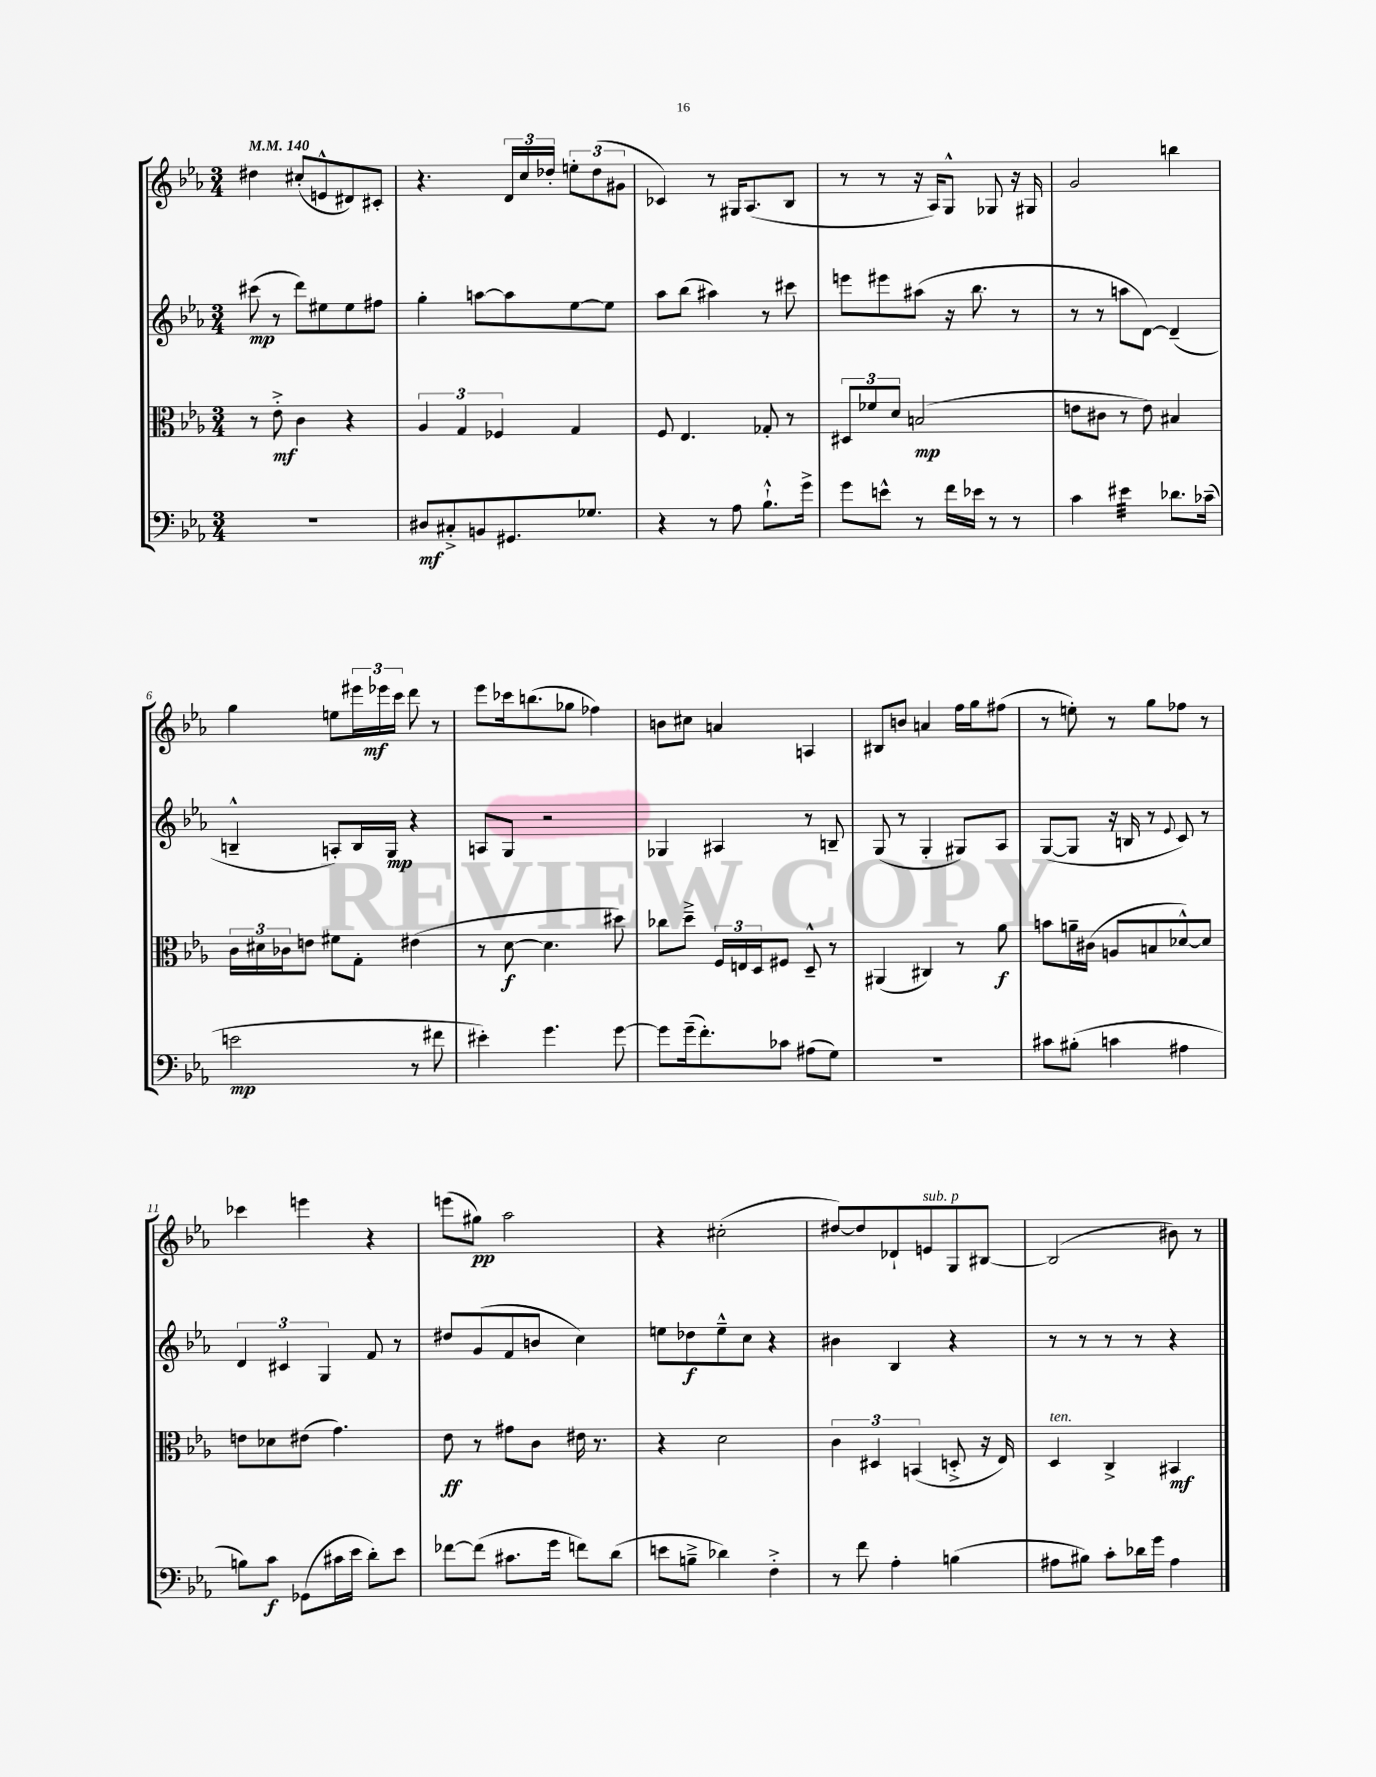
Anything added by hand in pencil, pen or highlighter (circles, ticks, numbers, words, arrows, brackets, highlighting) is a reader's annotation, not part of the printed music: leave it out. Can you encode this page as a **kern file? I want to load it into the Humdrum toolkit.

**kern	**kern	**kern	**kern
*staff4	*staff3	*staff2	*staff1
*clefF4	*clefC3	*clefG2	*clefG2
*k[b-e-a-]	*k[b-e-a-]	*k[b-e-a-]	*k[b-e-a-]
*M3/4	*M3/4	*M3/4	*M3/4
*MM140	*MM140	*MM140	*MM140
2.r	8r	(8ccc#\	4dd#\
.	8e-'^\	8r	.
.	4c\	8ddd\L)	(8cc#'/L
.	.	8ee#\	8e^^/
.	4r	8ee#\	8d#/)
.	.	8ff#\J	8c#'/J
=	=	=	=
8D#/L	6A-/	4gg'\	4.r
8C#'^/	.	.	.
.	6G/	.	.
8BB/	.	[8aa\L	.
.	6F-/	.	.
8.GG#/	.	8aa\]	24d/LL
.	.	.	24cc/
.	.	.	24dd-'/JJ
.	4G/	[8ee-\	12ee'\L
8.G-/J	.	.	.
.	.	.	(12dd-\
.	.	8ee-\]J	.
.	.	.	12g#\J
=	=	=	=
4r	8F/	8aa-\L	4c-/)
.	4.E-/	(8bb-\J	.
8r	.	4aa#\)	8r
8A-\	.	.	16G#/LK
.	.	.	(8.A-/
8.B-`^^\L	8G-'/	8r	.
.	8r	8ccc#\	8B-/J
16g^\Jk	.	.	.
=	=	=	=
8g\L	12D#/L	8eee\L	8r
.	12f-/	.	.
8e^^\J	.	8eee#\	8r
.	12d/J	.	.
8r	(2B/	(8aa#\J	16r
.	.	.	16A-/LK)
16f\LL	.	16r	8G^^/J
16e-\JJ	.	8.bb-\	.
8r	.	.	8G-/
8r	.	8r	16r
.	.	.	16G#/
=	=	=	=
4c\	8e\L	8r	2g/
.	8c#\J	8r	.
4e#\	8r	8aa\L	.
.	8e\)	[8d\J)	.
8.d-\L	4B#/	(4d~/]	4bb\
(16c-~\Jk	.	.	.
=	=	=	=
2e\	24c\LL	4B~^^/	4gg\
.	24d#\	.	.
.	24c-\J	.	.
.	8e\J	.	.
.	8f#\L	8A'/L)	8ee\L
.	8G'\J	16B/L	24eee#\L
.	.	.	24eee-\
.	.	16G/JJ	.
.	.	.	24ccc\JJ
8r	(4e#\	4r	8ddd\
8f#\	.	.	8r
=	=	=	=
4e#'\)	8r	8A/L	8eee-\L
.	[8d\	8G/J	16ccc-\k
.	.	.	(8.bb\
4.g\	4.d\]	2r	.
.	.	.	8gg-\J
.	.	.	4ff-\)
[8g\	8dd#\)	.	.
=	=	=	=
8g\]L	8cc-\L	4G-/	8b\L
(16g~\k	8dd~^\J	.	8cc#\J
8.f'\)	.	.	.
.	24F/LL	4A#/	4a/
.	24E/	.	.
.	24D/J	.	.
8c-\J	8F#/J	.	.
(8A#\L	8D~^^/	8r	4A/
8G\J)	8r	8B~/	.
=	=	=	=
2.r	(4AA#/	(8G/	8B#/L
.	.	8r	8b/J
.	4C#/)	4G'/	4a/
.	8r	8G#/L)	16ff\LL
.	.	.	16gg\J
.	8a-\	8A-/J	(8ff#\J
=	=	=	=
8c#\L	8b\L	([8G/L	8r
(8B#'\J	16a~\L	8G/]J	8ee'\)
.	(16c#\JJ	.	.
4c\	8A/L	16r	8r
.	.	16B/	.
.	8B/	8r	8gg\L
.	.	8qqe-/	.
4A#\	[8d-^^/)	8c/)	8ff-\J
.	8d-/]J	8r	8r
=	=	=	=
8B\L)	8e\L	6d/	4ccc-\
8c\J	8d-\	.	.
.	.	6c#/	.
(8GG-\L	(8e#\J	.	4eee\
.	.	6G/	.
16c#\L	4.g\)	.	.
16e-\JJ	.	.	.
8d'\L)	.	8f/	4r
8e-\J	.	8r	.
=	=	=	=
[8f-\L	8e-\	8dd#/L	(8eee\L
(8f-\]J	8r	(8g/	8gg#\J)
8.c#\L	8g#\L	8f/	2aa-\
.	8c\J	8b/J	.
16g\Jk	.	.	.
8f\L)	16e#\	4cc\)	.
.	8.r	.	.
(8d\J	.	.	.
=	=	=	=
8e\L	4r	8ee\L	4r
8B~^\J	.	8dd-\	.
4d-\)	2d\	8ee~^^\	(2cc#'\
.	.	8cc\J	.
4F'^\	.	4r	.
=	=	=	=
8r	6c\	4b#\	[8dd#/L)
8f\	.	.	8dd#/]
.	6D#/	.	.
4A-'\	.	4B-/	8d-`/
.	(6BB/	.	.
.	.	.	8e/
(4B\	8D'^/	4r	8G/
.	16r	.	[8B#/J
.	16E-/)	.	.
=	=	=	=
8A#\L	4D/	8r	(2B#/]
8B#\J)	.	8r	.
8c'\L	4C^/	8r	.
16d-\L	.	8r	.
16g\JJ	.	.	.
4A#\	4BB#/	4r	8b#\)
.	.	.	8r
==	==	==	==
*-	*-	*-	*-
